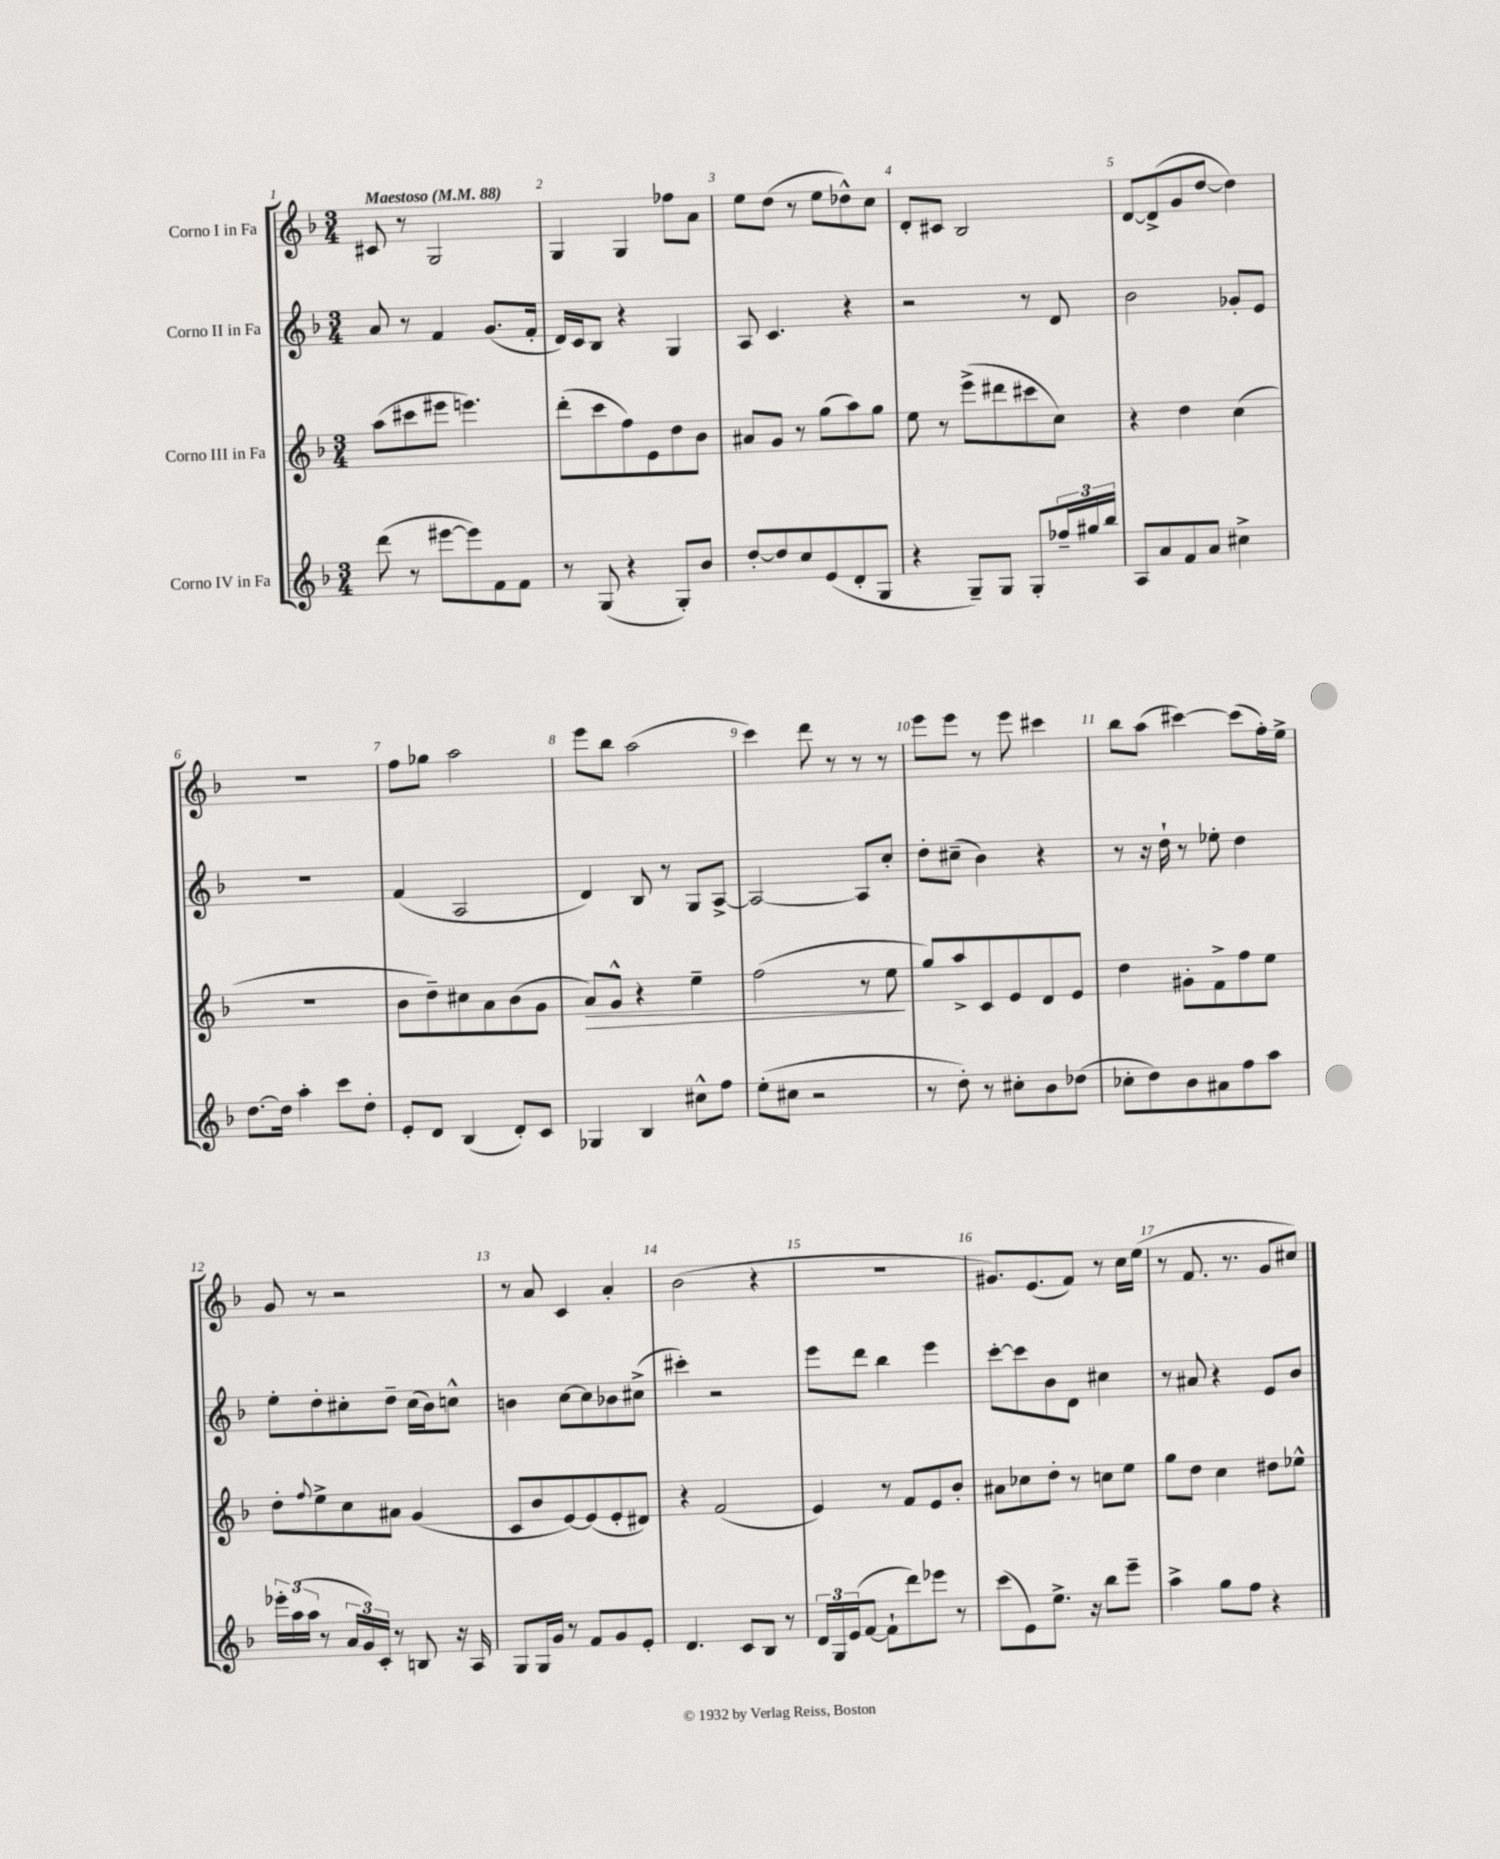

**kern	**kern	**dynam	**kern	**kern
*part4	*part3	*part3	*part2	*part1
*staff4	*staff3	*staff3	*staff2	*staff1
*I"Corno IV in Fa	*I"Corno III in Fa	*	*I"Corno II in Fa	*I"Corno I in Fa
*clefG2	*clefG2	*	*clefG2	*clefG2
*k[b-]	*k[b-]	*	*k[b-]	*k[b-]
*M3/4	*M3/4	*	*M3/4	*M3/4
*MM88	*MM88	*	*MM88	*MM88
=1	=1	=1	=1	=1
!	!	!	!	!LO:TX:a:B:t=Maestoso
(8ddd\	(8aa\L	.	8a/	8c#X/
8r	8ccc#X\	.	8r	8r
[8eee#X\L	8eee#X\J	.	4f/	2G/
8eee#\])	4.eeen\)	.	.	.
8f\	.	.	(8.g/L	.
8f\J	.	.	.	.
.	.	.	16f'/Jk	.
=2	=2	=2	=2	=2
8r	(8ddd'\L	.	16d/LL)	4G/
.	.	.	16c/J	.
(8G/	8ccc\	.	8B-/J	.
4r	8ff\)	.	4r	4G/
.	8e\	.	.	.
8G'/L)	8dd\	.	4G/	8ff-X\L
8b-/J	8b-\J	.	.	8a\J
=3	=3	=3	=3	=3
[8dd'/L	8a#X/L	.	8A/	8ee\L
8dd/]	8g/J	.	4.c/	(8dd\J
8cc/	8r	.	.	8r
(8e/	(8gg\L	.	.	8ee\L
8d'/	8aa\)	.	4r	8dd-X^^\)
8G/J	8gg\J	.	.	8cc\J
=4	=4	=4	=4	=4
4r	8ee\	.	2r	8d'/L
.	8r	.	.	8c#X/J
8G~/L)	(8eee^\L	.	.	2B-/
8G/J	8ddd#X\	.	.	.
8G'/L	8ccc#X\	.	8r	.
24ff-X~/L	8cc\J)	.	8d/	.
24gg#X/	.	.	.	.
24bb-/JJ	.	.	.	.
=5	=5	=5	=5	=5
8A/L	4r	.	2b-\	[8d/L
8a/	.	.	.	(8d^/]
8f/	4dd\	.	.	8g/
8a/J	.	.	.	[8dd/J
4cc#X^\	(4cc\	.	8g-X'/L	4dd\])
.	.	.	8e/J	.
!!LO:LB:g=z
=6	=6	=6	=6	=6
[8.dd\L	2.r	.	2.r	2.r
16dd\Jk]	.	.	.	.
4aa'\	.	.	.	.
8ccc\L	.	.	.	.
8dd'\J	.	.	.	.
=7	=7	=7	=7	=7
8e'/L	8b-\L	.	(4f/	8ff\L
8d/J	8dd~\)	.	.	8gg-X\J
(4B-/	8cc#X\	.	2A/	2aa\
.	8a\	.	.	.
8d'/L)	(8b-\	.	.	.
8c/J	8g\J	.	.	.
=8	=8	=8	=8	=8
!	!	!LO:HP:b	!	!
4G-X/	8a/L)	>	4d/)	8eee\L
.	8g^^/J	.	.	8bb-\J
4B-/	4r	.	8B-/	(2aa\
.	.	.	8r	.
8cc#X^^\L	4ee~\	.	8G/L	.
8ff\J	.	.	[8A^/J	.
=9	=9	=9	=9	=9
(8ee'\L	(2ff\	.	2A/_	4ccc\)
8cc#X\J	.	.	.	.
2r	.	.	.	8ddd\
.	.	.	.	8r
.	8r	.	8A/L]	8r
.	8ee\	.	8cc'/J	8r
.	.	]	.	.
=10	=10	=10	=10	=10
8r	8gg/L)	.	8dd'\L	8eee\L
8dd'\)	8aa^/	.	(8cc#X~\J	8eee\J
8r	8c/	.	4b-\)	8r
8cc#X'\L	8e/	.	.	8eee\
8b-\	8d/	.	4r	4ccc#X\
(8dd-X\J	8e/J	.	.	.
=11	=11	=11	=11	=11
8cc-X'\L	4dd\	.	8r	8bb-\L
8dd\)	.	.	16r	(8aa\J
.	.	.	16dd`\	.
8b-\	8g#X'\L	.	8r	[4ccc#X\)
8a#X\	8f^\	.	8ee-X'\	.
8ff\	8ff\	.	4dd\	(8ccc#\L]
8aa\J	8ee\J	.	.	16ff'\L)
.	.	.	.	16ee^\JJ
!!LO:LB:g=z
=12	=12	=12	=12	=12
24eee-X'\LL	8dd'\L	.	8ee'\L	8g/
(24aa\	.	.	.	.
24aa\JJ	.	.	.	.
.	8qqff/	.	.	.
8r	8ee^\	.	8dd'\	8r
24a/LL	8cc\	.	8cc#X'\	2r
24g/)	.	.	.	.
24c'/JJ	.	.	.	.
8r	8a#X\J	.	8dd~\J	.
8Bn/	(4g/	.	(16cc#\LL	.
.	.	.	16b-\J)	.
16r	.	.	8ccn^^\J	.
16A/	.	.	.	.
=13	=13	=13	=13	=13
8G/L	8c/L	.	4bn\	8r
16G/L	8b-/	.	.	8a/
16g/JJ	.	.	.	.
8r	[8e/)	.	[8cc\L	4c/
8f/L	(8e/]	.	8cc\]	.
8g/	8e'/	.	8b-X\	4a'/
8e'/J	8d#X/J)	.	(8cc#X^\J	.
=14	=14	=14	=14	=14
4.d/	4r	.	4ccc#X'\)	(2b-\
.	(2f/	.	2r	.
8c/L	.	.	.	.
8B-/J	.	.	.	4r
8r	.	.	.	.
=15	=15	=15	=15	=15
24d/LL	4e/)	.	8eee\L	2.r
24G/	.	.	.	.
(24e/J	.	.	.	.
[8f/J	.	.	8ddd\J	.
8f`\L]	8r	.	4bb-\	.
8ddd\)	8f/L	.	.	.
8eee-X\J	8e/	.	4eee\	.
8r	8b-'/J	.	.	.
=16	=16	=16	=16	=16
(8ccc\L	8a#X\L	.	[8ccc'\L	8.g#X/L)
8e\)	8cc-X\	.	8ccc\]	.
.	.	.	.	(8.e/
8.ee^\J	8dd'\J	.	8b-\	.
.	8r	.	8d\J	8f/J)
16r	.	.	.	.
8bb-\L	8ccn\L	.	4cc#X\	8r
8eee~\J	8ee\J	.	.	16cc\LL
.	.	.	.	(16ee\JJ
=17	=17	=17	=17	=17
4aa^\	8gg\L	.	8r	8r
.	8dd\J	.	8a#X/	8.f/
8gg\L	4cc\	.	4r	.
.	.	.	.	8.r
8ff\J	.	.	.	.
4r	8dd#X\L	.	8e/L	8g/L
.	8ee-X^^\J	.	8b-/J	8cc#X/J)
==	==	==	==	==
*-	*-	*-	*-	*-
